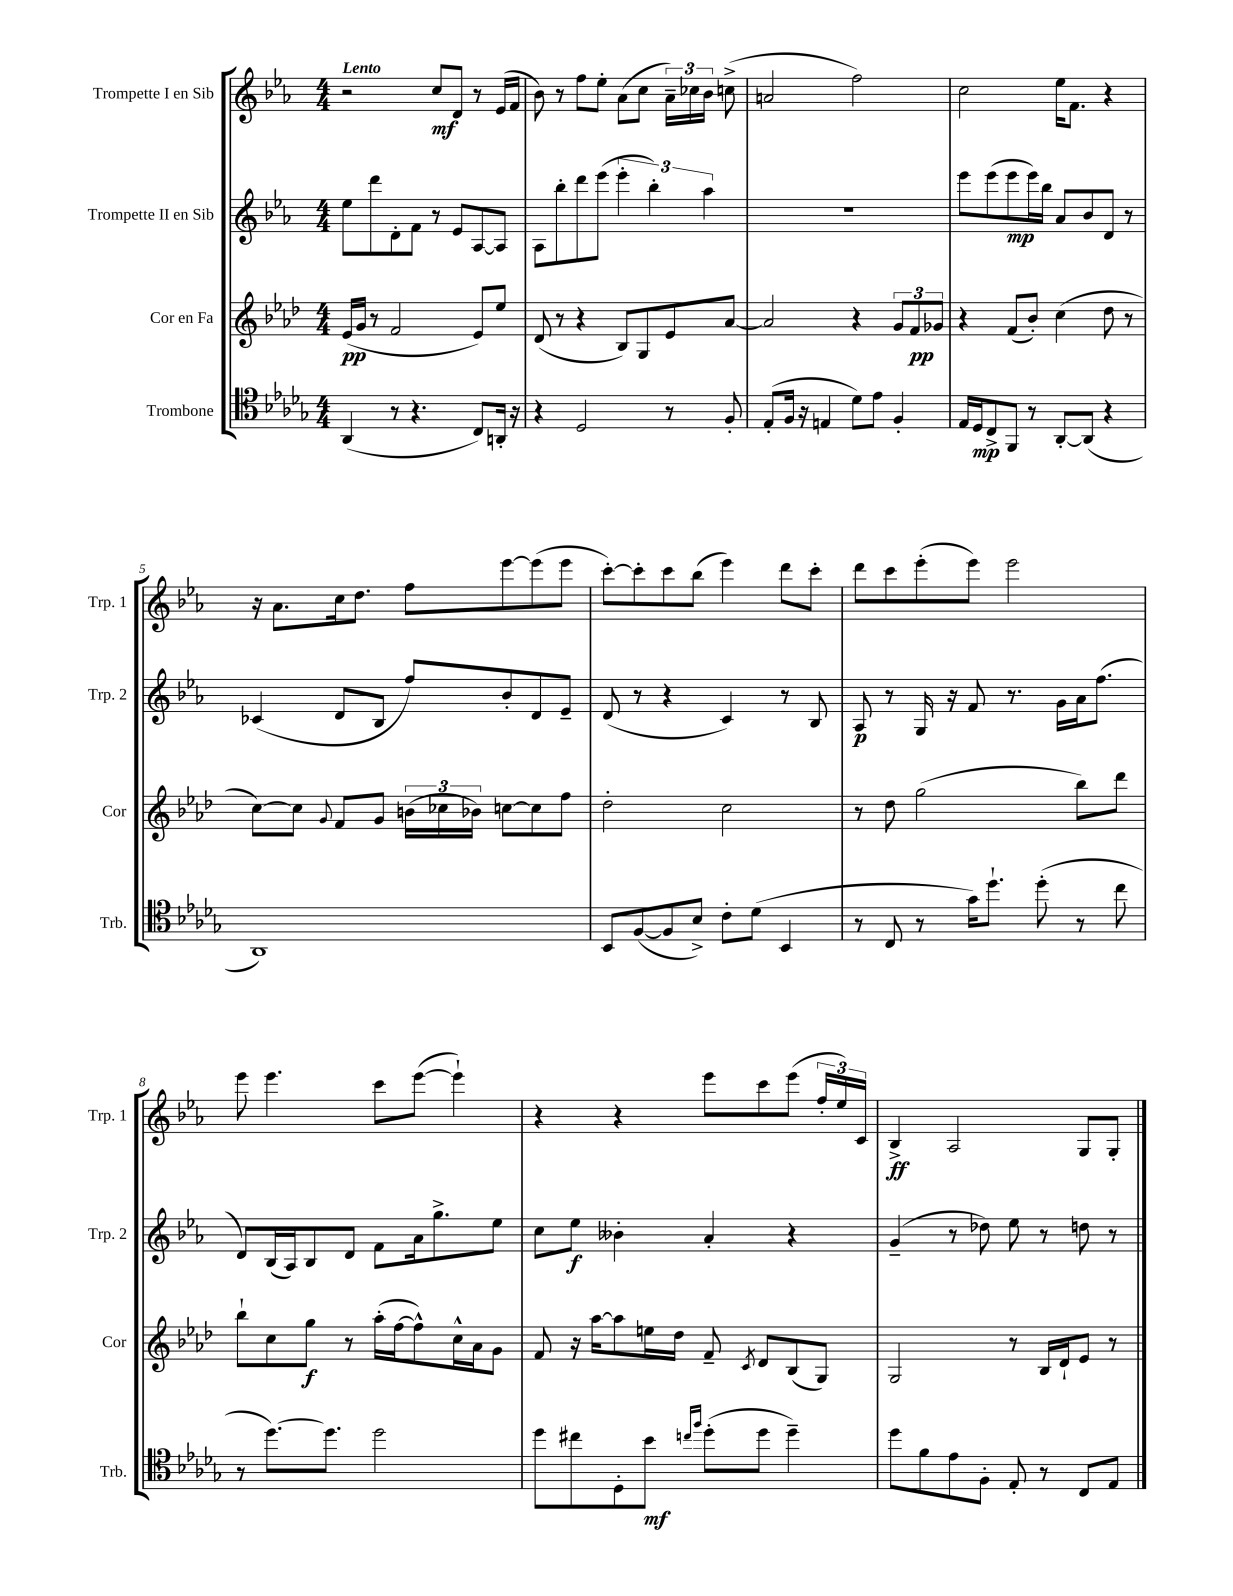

**kern	**dynam	**kern	**dynam	**kern	**dynam	**kern	**dynam
*part4	*part4	*part3	*part3	*part2	*part2	*part1	*part1
*staff4	*staff4	*staff3	*staff3	*staff2	*staff2	*staff1	*staff1
*I"Trombone	*	*I"Cor en Fa	*	*I"Trompette II en Sib	*	*I"Trompette I en Sib	*
*I'Trb.	*	*I'Cor	*	*I'Trp. 2	*	*I'Trp. 1	*
*clefC4	*	*clefG2	*	*clefG2	*	*clefG2	*
*k[b-e-a-d-g-]	*	*k[b-e-a-d-]	*	*k[b-e-a-]	*	*k[b-e-a-]	*
*M4/4	*	*M4/4	*	*M4/4	*	*M4/4	*
=1	=1	=1	=1	=1	=1	=1	=1
!	!	!	!	!	!	!LO:TX:a:B:t=Lento	!
(4AA-/	.	(16e-/LL	pp	8ee-\L	.	2r	.
.	.	16g/JJ	.	.	.	.	.
.	.	8r	.	8ddd\	.	.	.
8r	.	2f/	.	8d'\	.	.	.
4.r	.	.	.	8f\J	.	.	.
.	.	.	.	8r	.	8cc/L	mf
.	.	.	.	8e-/L	.	8d/J	.
8C/L)	.	8e-/L)	.	[8A-/	.	8r	.
16AAn'/Jk	.	8ee-/J	.	8A-/J]	.	(16e-/LL	.
16r	.	.	.	.	.	16f/JJ	.
=2	=2	=2	=2	=2	=2	=2	=2
4r	.	(8d-/	.	8A-\L	.	8b-\)	.
.	.	8r	.	8bb-'\	.	8r	.
2D-/	.	4r	.	8ddd\	.	8ff\L	.
.	.	.	.	(8eee-\J	.	8ee-'\J	.
.	.	8B-/L)	.	6eee-'\	.	(8a-\L	.
.	.	8G/	.	.	.	8cc\J	.
.	.	.	.	6bb-'\)	.	.	.
8r	.	8e-/	.	.	.	24a-~\LL)	.
.	.	.	.	.	.	24cc-X\	.
.	.	.	.	6aa-\	.	24b-\JJ	.
8F'/	.	[8a-/J	.	.	.	(8ccn^\	.
=3	=3	=3	=3	=3	=3	=3	=3
(8E-'/L	.	2a-/]	.	1r	.	2an/	.
16F/Jk	.	.	.	.	.	.	.
16r	.	.	.	.	.	.	.
4En/	.	.	.	.	.	.	.
8d-\L)	.	4r	.	.	.	2ff\)	.
8e-\J	.	.	.	.	.	.	.
4F'/	.	12g/L	.	.	.	.	.
.	.	12f/	pp	.	.	.	.
.	.	12g-X/J	.	.	.	.	.
=4	=4	=4	=4	=4	=4	=4	=4
16E-/LL	.	4r	.	8eee-\L	.	2cc\	.
16D-/J	mp	.	.	.	.	.	.
8C^/	.	.	.	(8eee-\	.	.	.
8FF/J	.	(8f/L	.	8eee-\	mp	.	.
8r	.	8b-'/J)	.	16eee-\L)	.	.	.
.	.	.	.	16bb-\JJ	.	.	.
[8AA-'/L	.	(4cc\	.	8a-/L	.	16ee-\KL	.
.	.	.	.	.	.	8.f\J	.
(8AA-/J]	.	.	.	8b-/	.	.	.
4r	.	8dd-\	.	8d/J	.	4r	.
.	.	8r	.	8r	.	.	.
!!LO:LB:g=z
=5	=5	=5	=5	=5	=5	=5	=5
1AA-)	.	[8cc\L)	.	(4c-X/	.	16r	.
.	.	.	.	.	.	8.a-\L	.
.	.	8cc\J]	.	.	.	.	.
.	.	8qqg/	.	.	.	.	.
.	.	8f/L	.	8d/L	.	16cc\k	.
.	.	.	.	.	.	8.dd\J	.
.	.	8g/J	.	8B-/J	.	.	.
.	.	(24bn\LL	.	8ff/L)	.	8ff\L	.
.	.	24cc-X\	.	.	.	.	.
.	.	24b-X\JJ)	.	.	.	.	.
.	.	[8ccn\L	.	8b-'/	.	[8eee-\	.
.	.	8cc\]	.	8d/	.	(8eee-\]	.
.	.	8ff\J	.	8e-~/J	.	8eee-\J	.
=6	=6	=6	=6	=6	=6	=6	=6
8BB-/L	.	2dd-'\	.	(8d/	.	[8ccc'\L)	.
([8F/	.	.	.	8r	.	8ccc'\]	.
8F/]	.	.	.	4r	.	8ccc\	.
8B-^/J)	.	.	.	.	.	(8bb-\J	.
8c'\L	.	2cc\	.	4c/)	.	4eee-\)	.
(8d-\J	.	.	.	.	.	.	.
4BB-/	.	.	.	8r	.	8ddd\L	.
.	.	.	.	8B-/	.	8ccc'\J	.
=7	=7	=7	=7	=7	=7	=7	=7
8r	.	8r	.	8A-/	p	8ddd\L	.
8C/	.	8dd-\	.	8r	.	8ccc\	.
8r	.	(2gg\	.	16G/	.	(8eee-'\	.
.	.	.	.	16r	.	.	.
16g-\KL)	.	.	.	8f/	.	8eee-\J)	.
8.dd-`\J	.	.	.	.	.	.	.
.	.	.	.	8.r	.	2eee-\	.
(8dd-'\	.	.	.	.	.	.	.
.	.	.	.	16g\LL	.	.	.
8r	.	8bb-\L)	.	16a-\J	.	.	.
.	.	.	.	(8.ff\J	.	.	.
8cc\	.	8ddd-\J	.	.	.	.	.
!!LO:LB:g=z
=8	=8	=8	=8	=8	=8	=8	=8
8r	.	8bb-`\L	.	8d/L)	.	8eee-\	.
[8.dd-\L)	.	8cc\	.	(16B-/L	.	4.eee-\	.
.	.	.	.	16A-/J)	.	.	.
.	.	8gg\J	f	8B-/	.	.	.
8.dd-\J]	.	.	.	.	.	.	.
.	.	8r	.	8d/J	.	.	.
2dd-\	.	(16aa-'\LL	.	8f\L	.	8ccc\L	.
.	.	[16ff\J	.	.	.	.	.
.	.	8ff^^\])	.	16a-\k	.	([8eee-\J	.
.	.	.	.	8.gg^\	.	.	.
.	.	16cc^^\L	.	.	.	4eee-`\])	.
.	.	16a-\J	.	.	.	.	.
.	.	8g\J	.	8ee-\J	.	.	.
=9	=9	=9	=9	=9	=9	=9	=9
8dd-\L	.	8f/	.	8cc\L	.	4r	.
8cc#X\	.	16r	.	8ee-\J	f	.	.
.	.	[16aa-\KL	.	.	.	.	.
8D-'\	.	8aa-\]	.	4b--X'\	.	4r	.
8b-\J	mf	16een\L	.	.	.	.	.
.	.	16dd-\JJ	.	.	.	.	.
16qqccn/LL	.	.	.	.	.	.	.
16qqff/JJ	.	.	.	.	.	.	.
(8dd-'\L	.	8f~/	.	4a-'/	.	8eee-\L	.
.	.	8qc/	.	.	.	.	.
8dd-\J	.	8d-/L	.	.	.	8ccc\	.
4dd-~\)	.	(8B-/	.	4r	.	(8eee-\J	.
.	.	8G/J)	.	.	.	24ff'/LL	.
.	.	.	.	.	.	24ee-/)	.
.	.	.	.	.	.	24c/JJ	.
=10	=10	=10	=10	=10	=10	=10	=10
8dd-\L	.	2G/	.	(4g~/	.	4B-^/	ff
8f\	.	.	.	.	.	.	.
8e-\	.	.	.	8r	.	2A-/	.
8F'\J	.	.	.	8dd-X\)	.	.	.
8E-'/	.	8r	.	8ee-\	.	.	.
8r	.	16B-/LL	.	8r	.	.	.
.	.	16d-`/J	.	.	.	.	.
8C/L	.	8e-/J	.	8ddn\	.	8G/L	.
8E-/J	.	8r	.	8r	.	8G'/J	.
==	==	==	==	==	==	==	==
*-	*-	*-	*-	*-	*-	*-	*-
